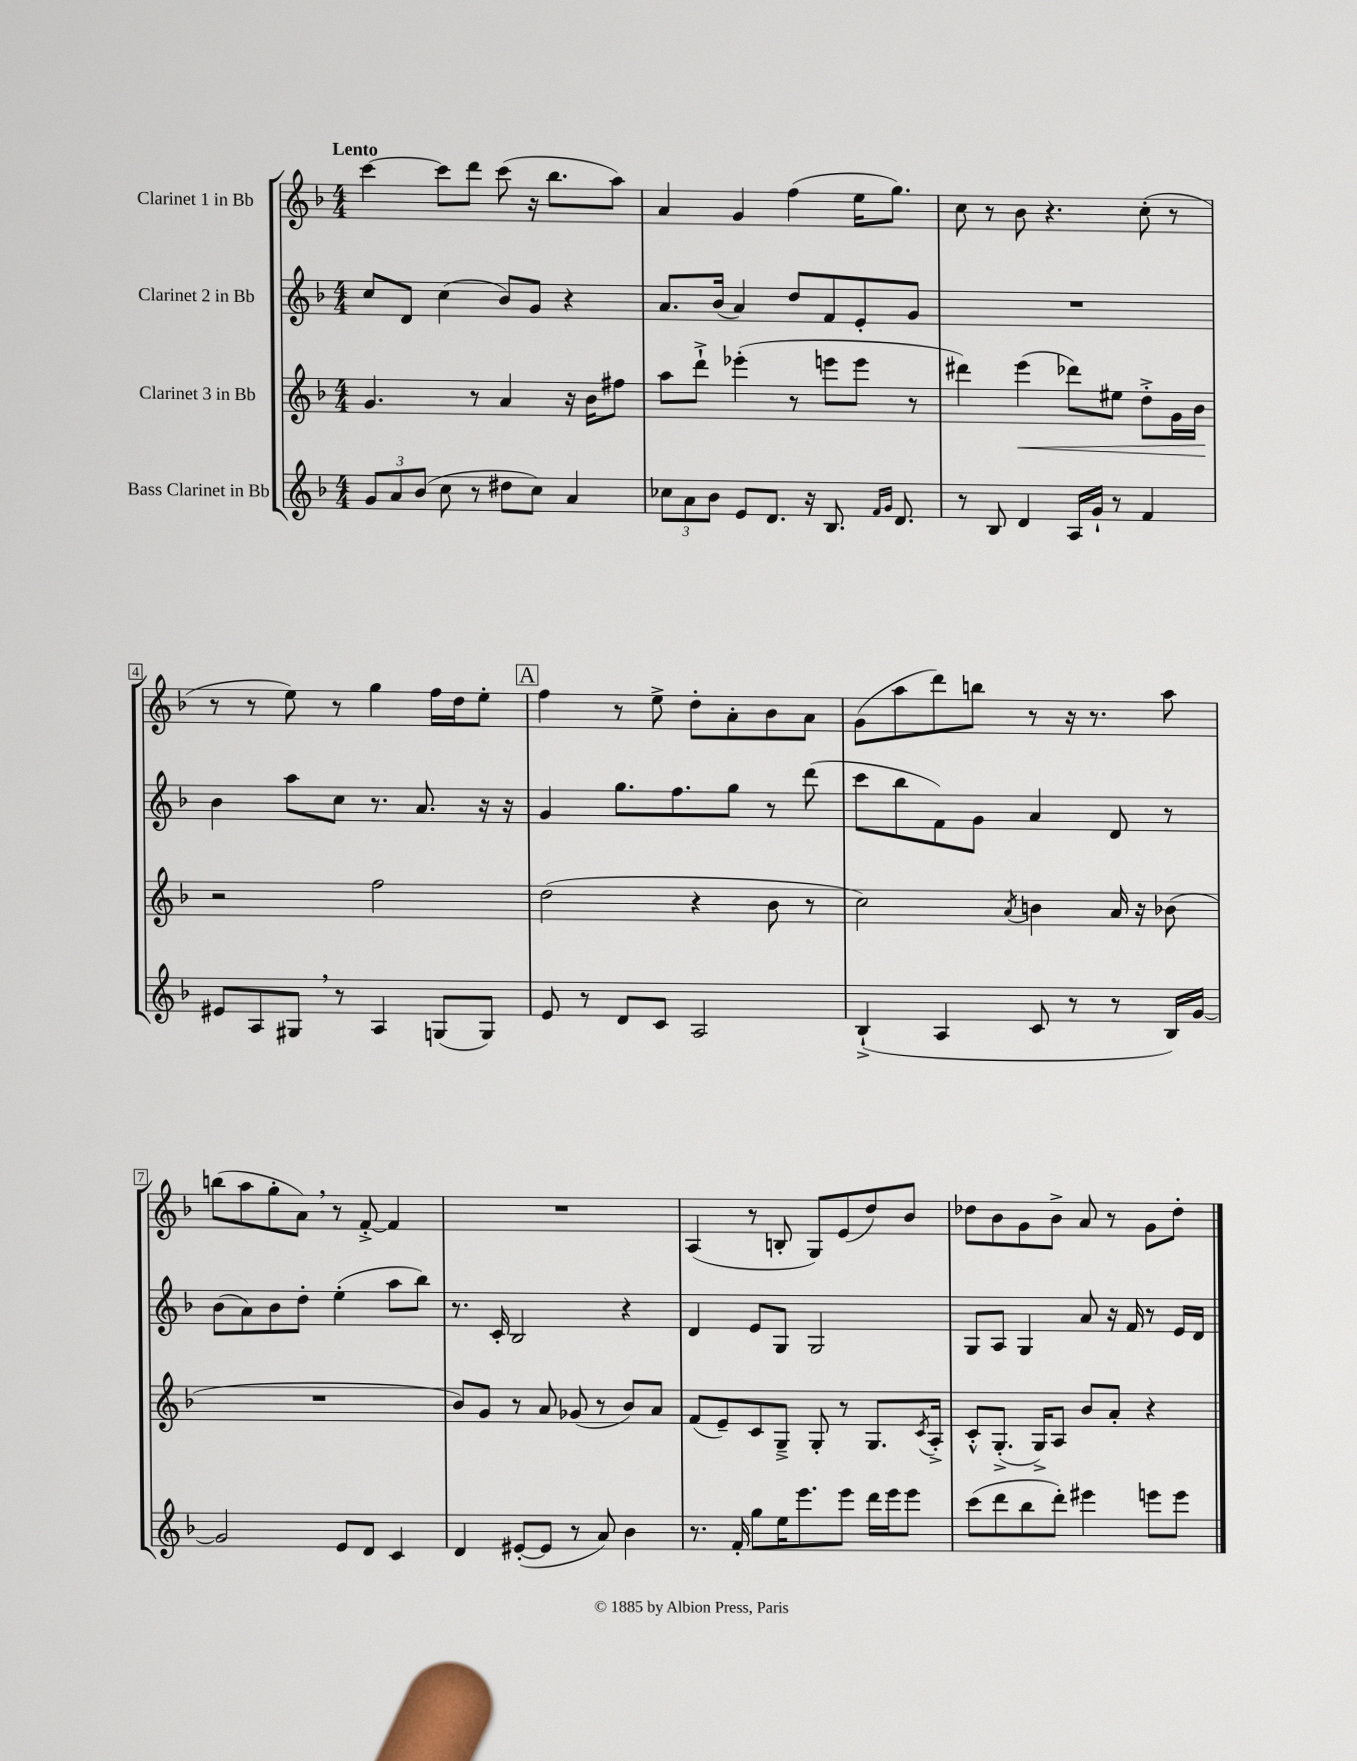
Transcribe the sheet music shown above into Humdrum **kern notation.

**kern	**kern	**kern	**kern
*staff4	*staff3	*staff2	*staff1
*clefG2	*clefG2	*clefG2	*clefG2
*k[b-]	*k[b-]	*k[b-]	*k[b-]
*M4/4	*M4/4	*M4/4	*M4/4
12g/L	4.g/	8cc/L	[4ccc\
12a/	.	.	.
.	.	8d/J	.
(12b-/J	.	.	.
8cc\	.	(4cc\	8ccc\]L
8r	8r	.	8ddd\J
8dd#\L	4a/	8b-/L)	(8ccc\
8cc\J)	.	8g/J	16r
.	.	.	8.bb-\L
4a/	16r	4r	.
.	16b-\LK	.	.
.	8ff#\J	.	8aa\J)
=	=	=	=
12cc-\L	8aa\L	8.a/L	4a/
12a\	.	.	.
.	8ddd`^\J	.	.
12b-\J	.	.	.
.	.	(16b-/Jk	.
8e/L	(4eee-'\	4a/)	4g/
8.d/J	.	.	.
.	8r	8dd/L	(4ff\
16r	.	.	.
8.B-/	8eee\L	8f/	.
.	8eee\J	8e'/	16ee\LK
16qqf/LL	.	.	.
16qqg/JJ	.	.	.
8.d/	.	.	8.gg\J)
.	8r	8g/J	.
=	=	=	=
8r	4ddd#\)	1r	8cc\
8B-/	.	.	8r
4d/	(4eee\	.	8b-\
.	.	.	4.r
16A/LL	8ddd-\L)	.	.
16g`/JJ	.	.	.
8r	8ee#\J	.	.
4f/	8dd'^\L	.	(8cc'\
.	16g\L	.	8r
.	16b-\JJ	.	.
=	=	=	=
8e#/L	2r	4b-\	8r
8A/	.	.	8r
8G#/J	.	8aa\L	8ee\)
8r	.	8cc\J	8r
4A/	2ff\	8.r	4gg\
.	.	8.a/	.
(8G/L	.	.	16ff\LL
.	.	.	16dd\J
8G/J)	.	16r	8ee'\J
.	.	16r	.
=	=	=	=
8e/	(2dd\	4g/	4ff\
8r	.	.	.
8d/L	.	8.gg\L	8r
8c/J	.	.	8ee^\
.	.	8.ff\	.
2A/	4r	.	8dd'\L
.	.	8gg\J	8a'\
.	8b-\	8r	8b-\
.	8r	(8ddd\	8a\J
=	=	=	=
(4B-`^/	2cc\)	8ccc\L	(8g\L
.	.	8bb-\	8aa\
4A/	.	8f\)	8ddd\)
.	.	8g\J	8bb\J
.	8qa/	.	.
8c/	4b\	4a/	8r
8r	.	.	16r
.	.	.	8.r
8r	16a/	8d/	.
.	16r	.	.
16B-/LL)	(8b-\	8r	8aa\
[16g/JJ	.	.	.
=	=	=	=
2g/]	1r	(8b-\L	(8bb\L
.	.	8a\)	8aa\
.	.	8b-\	8gg'\
.	.	8dd'\J	8a\J)
8e/L	.	(4ee'\	8r
8d/J	.	.	[8f'^/
4c/	.	8aa\L	4f/]
.	.	8bb-\J)	.
=	=	=	=
4d/	8b-/L)	8.r	1r
.	8g/J	.	.
.	.	16c'/	.
([8e#'/L	8r	2B-/	.
8e#/]J	8a/	.	.
8r	(8g-/	.	.
8a/)	8r	.	.
4b-\	8b-/L)	4r	.
.	8a/J	.	.
=	=	=	=
8.r	(8f/L	4d/	(4A/
.	8e~/)	.	.
16f'/	.	.	.
8gg\L	8c/	8e/L	8r
16ee\K	8G~^/J	8G/J	8B'/
8.eee\	.	.	.
.	8G'/	2G/	8G/L)
8eee\J	8r	.	(8e/
16ddd\LL	8.G/L	.	8dd/)
16eee\J	.	.	.
8eee\J	.	.	8b-/J
.	8qc/	.	.
.	16A'^/Jk	.	.
=	=	=	=
(8ccc\L	8c'^^/L	8G/L	8dd-\L
8ddd\	(8.G'^/J	8A/J	8b-\
8bb-\	.	4G/	8g\
.	16G^/LK)	.	.
8ddd'\J)	8A/J	.	8b-^\J
4eee#\	8b-/L	8a/	8a/
.	8a'/J	16r	8r
.	.	16f/	.
8eee\L	4r	8r	8g\L
8eee\J	.	16e/LL	8dd-'\J
.	.	16d/JJ	.
==	==	==	==
*-	*-	*-	*-
